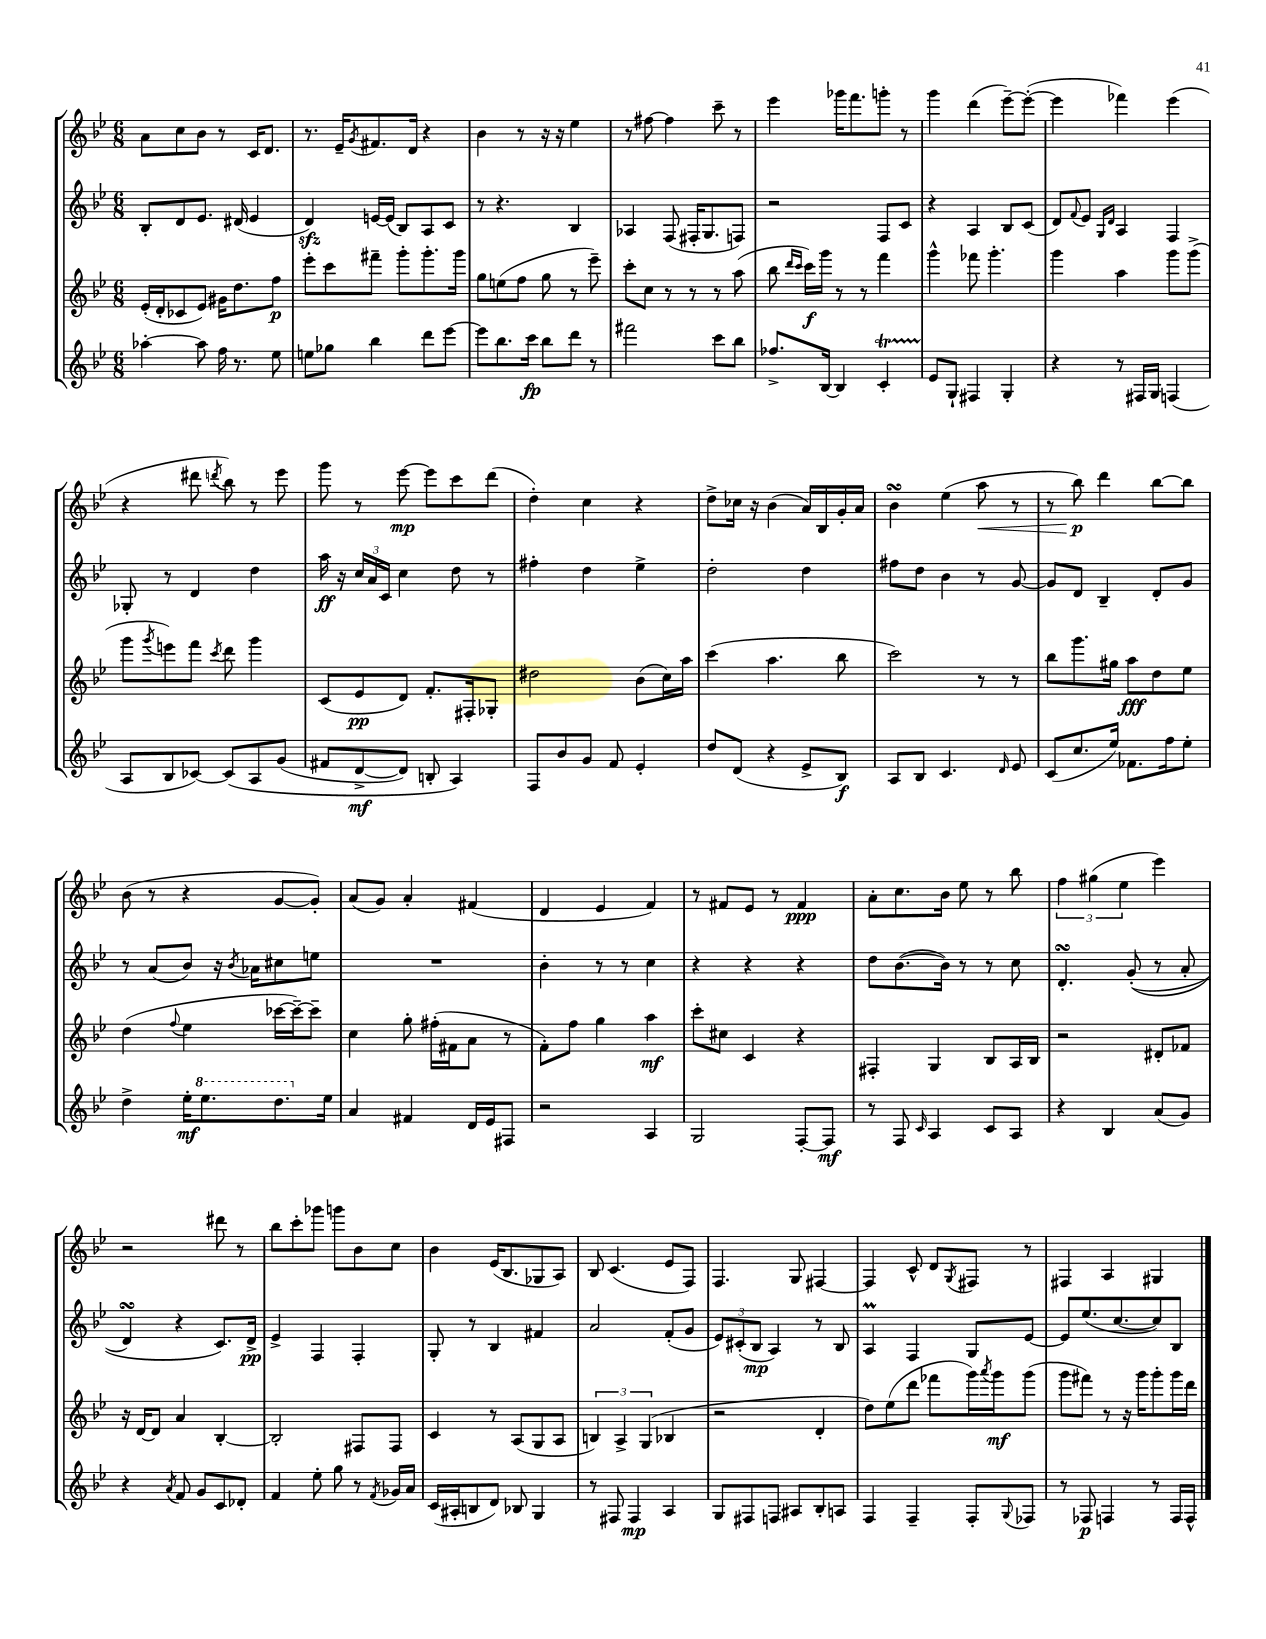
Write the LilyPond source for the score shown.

<<
\new StaffGroup <<
\new Staff = "s0" {
    \clef treble \key bes \major \numericTimeSignature \time 6/8
    a'8 c''8 bes'8 r8 c'16 d'8. |
    r8. ees'16-- \acciaccatura { g'8 } fis'8. d'16 r4 |
    bes'4 r8 r16 r16 ees''4 |
    r8 fis''8~ fis''4 c'''8-- r8 |
    ees'''4 ges'''16 f'''8. g'''8-. r8 |
    g'''4 d'''4( ees'''8~--) ees'''8~-.( |
    ees'''4 fes'''4) ees'''4( |
    r4 dis'''8 \acciaccatura { d'''8 } bes''8) r8 ees'''8 |
    g'''8 r8 ees'''8~\mp ees'''8 c'''8 d'''8( |
    d''4-.) c''4 r4 |
    d''8-> ces''16 r16 bes'4( a'16) bes16 g'16-. a'16 |
    bes'4\turn ees''4( a''8\< r8 |
    r8 bes''8\p\!) d'''4 bes''8~ bes''8 |
    bes'8( r8 r4 g'8~ g'8-.) |
    a'8( g'8) a'4-. fis'4( |
    d'4 ees'4 f'4) |
    r8 fis'8 ees'8 r8 fis'4\ppp |
    a'8-. c''8. bes'16 ees''8 r8 bes''8 |
    \tuplet 3/2 { f''4 gis''4( ees''4 } ees'''4) |
    r2 dis'''8 r8 |
    bes''8 c'''8-. ges'''8 g'''8 bes'8 c''8 |
    bes'4 ees'16( bes8. ges8 a8) |
    bes8 c'4.( ees'8 f8) |
    f4. g8 fis4~ |
    fis4 c'8-^ d'8 \acciaccatura { g8 } fis8 r8 |
    fis4 a4 gis4 \bar "|." |
}
\new Staff = "s1" {
    \clef treble \key bes \major \numericTimeSignature \time 6/8
    bes8-. d'8 ees'8. dis'16( ees'4 |
    d'4\sfz) e'16~ e'16( bes8) a8 c'8 |
    r8 r4. bes4 |
    aes4 f8( fis16-. g8. f8) |
    r2 f8 c'8 |
    r4 a4 bes8 c'8( |
    d'8) \appoggiatura { f'8 } ees'8 \grace { g16 d'16 } a4 f4 |
    ges8-. r8 d'4 d''4 |
    a''16\ff r16 \tuplet 3/2 { c''16 a'16 c'16 } c''4 d''8 r8 |
    fis''4-. d''4 ees''4-> |
    d''2-. d''4 |
    fis''8 d''8 bes'4 r8 g'8~ |
    g'8 d'8 bes4-- d'8-. g'8 |
    r8 a'8( bes'8) r16 \acciaccatura { bes'8 } aes'16 cis''8 e''8 |
    R2. |
    bes'4-. r8 r8 c''4 |
    r4 r4 r4 |
    d''8 bes'8.~( bes'16) r8 r8 c''8 |
    d'4.-.\turn g'8-.(\( r8 a'8-. |
    d'4\turn) r4 c'8.\) d'16->\pp |
    ees'4-> f4 f4-. |
    g8-. r8 bes4 fis'4 |
    a'2 f'8-.( g'8 |
    \tuplet 3/2 { ees'8) cis'8-.( bes8\mp } a4) r8 bes8 |
    a4\prall f4 g8 ees'8~ |
    ees'8 ees''8.( c''8.~ c''8) bes8 \bar "|." |
}
\new Staff = "s2" {
    \clef treble \key bes \major \numericTimeSignature \time 6/8
    ees'16-.( d'16-. ces'8 ees'8) gis'16 d''8. f''8\p |
    ees'''8-. c'''8 fis'''8-- g'''8-. g'''8.-. g'''16 |
    g''8 e''8( f''8 g''8 r8 ees'''8--) |
    c'''8-. c''8 r8 r8 r8 a''8( |
    bes''8 \grace { d'''16 c'''16 } c'''16\f) g'''16 r8 r8 f'''4 |
    g'''4-^ fes'''8 g'''4.-. |
    g'''4 a''4 g'''8 g'''8->( |
    g'''8 \acciaccatura { g'''8 } e'''8) f'''8 \acciaccatura { c'''8 } d'''8 g'''4 |
    c'8( ees'8\pp d'8) f'8.-. fis16-. ges8-. |
    dis''2 bes'8( c''16) a''16 |
    c'''4( a''4. bes''8 |
    c'''2) r8 r8 |
    bes''8 g'''8. gis''16 a''8\fff d''8 ees''8 |
    d''4( \appoggiatura { f''8 } ees''4 ces'''16~ ces'''16~--) ces'''8-- |
    c''4 g''8-. fis''16-.( fis'16 a'8 r8 |
    f'8-.) f''8 g''4 a''4\mf |
    c'''8-. cis''8 c'4 r4 |
    fis4-. g4 bes8 a16 bes16 |
    r2 dis'8-. fes'8 |
    r16 d'16~ d'8 a'4 bes4~-. |
    bes2-. fis8 fis8 |
    c'4 r8 a8( g8 a8 |
    \tuplet 3/2 { b4) a4-> g4( } bes4 |
    r2 d'4-. |
    d''8) ees''8( d'''8 fes'''8 g'''16) \acciaccatura { a'''8 } g'''16\mf g'''8( |
    g'''8 fis'''8) r8 r16 g'''16 g'''8-. g'''16 d'''16 \bar "|." |
}
\new Staff = "s3" {
    \clef treble \key bes \major \numericTimeSignature \time 6/8
    aes''4~-. aes''8 f''16 r8. ees''8 |
    e''8 ges''8 bes''4 d'''8 ees'''8~ |
    ees'''8 bes''8. c'''16\fp bes''8 d'''8 r8 |
    fis'''2 c'''8 bes''8 |
    fes''8.-> bes16~ bes4 c'4-.\startTrillSpan |
    ees'8\stopTrillSpan g8-! fis4 g4-. |
    r4 r8 fis16 g16 f4( |
    a8 bes8 ces'8~) ces'8\( a8 g'8( |
    fis'8 d'8~->\mf d'8) b8-. a4\) |
    f8 bes'8 g'8 f'8 ees'4-. |
    d''8 d'8( r4 ees'8-> bes8\f) |
    a8 bes8 c'4. \grace { d'16 } ees'8 |
    c'8( c''8. ees''16) fes'8. f''16 ees''8-. |
    d''4-> ees''16-.\mf \ottava #1 ees'''8. d'''8. \ottava #0 ees''16 |
    a'4 fis'4 d'16 ees'16 fis8 |
    r2 a4 |
    g2 f8~-. f8\mf |
    r8 f8 \grace { c'16 } a4 c'8 a8 |
    r4 bes4 a'8( g'8) |
    r4 \acciaccatura { a'8 } f'8 g'8 c'8 des'8-. |
    f'4 ees''8-. g''8 r8 \acciaccatura { f'8 } ges'16 a'16 |
    c'16( ais16-. b8 d'8) bes8 g4 |
    r8 fis8 fis4\mp a4 |
    g8 fis8 f8 ais8 bes8-. a8 |
    f4 f4-- f8-. \appoggiatura { g8 } fes8 |
    r8 fes8\p f4 r8 f16 f16-^ \bar "|." |
}
>>
>>
\layout { \context { \Score \remove "Bar_number_engraver" } }
